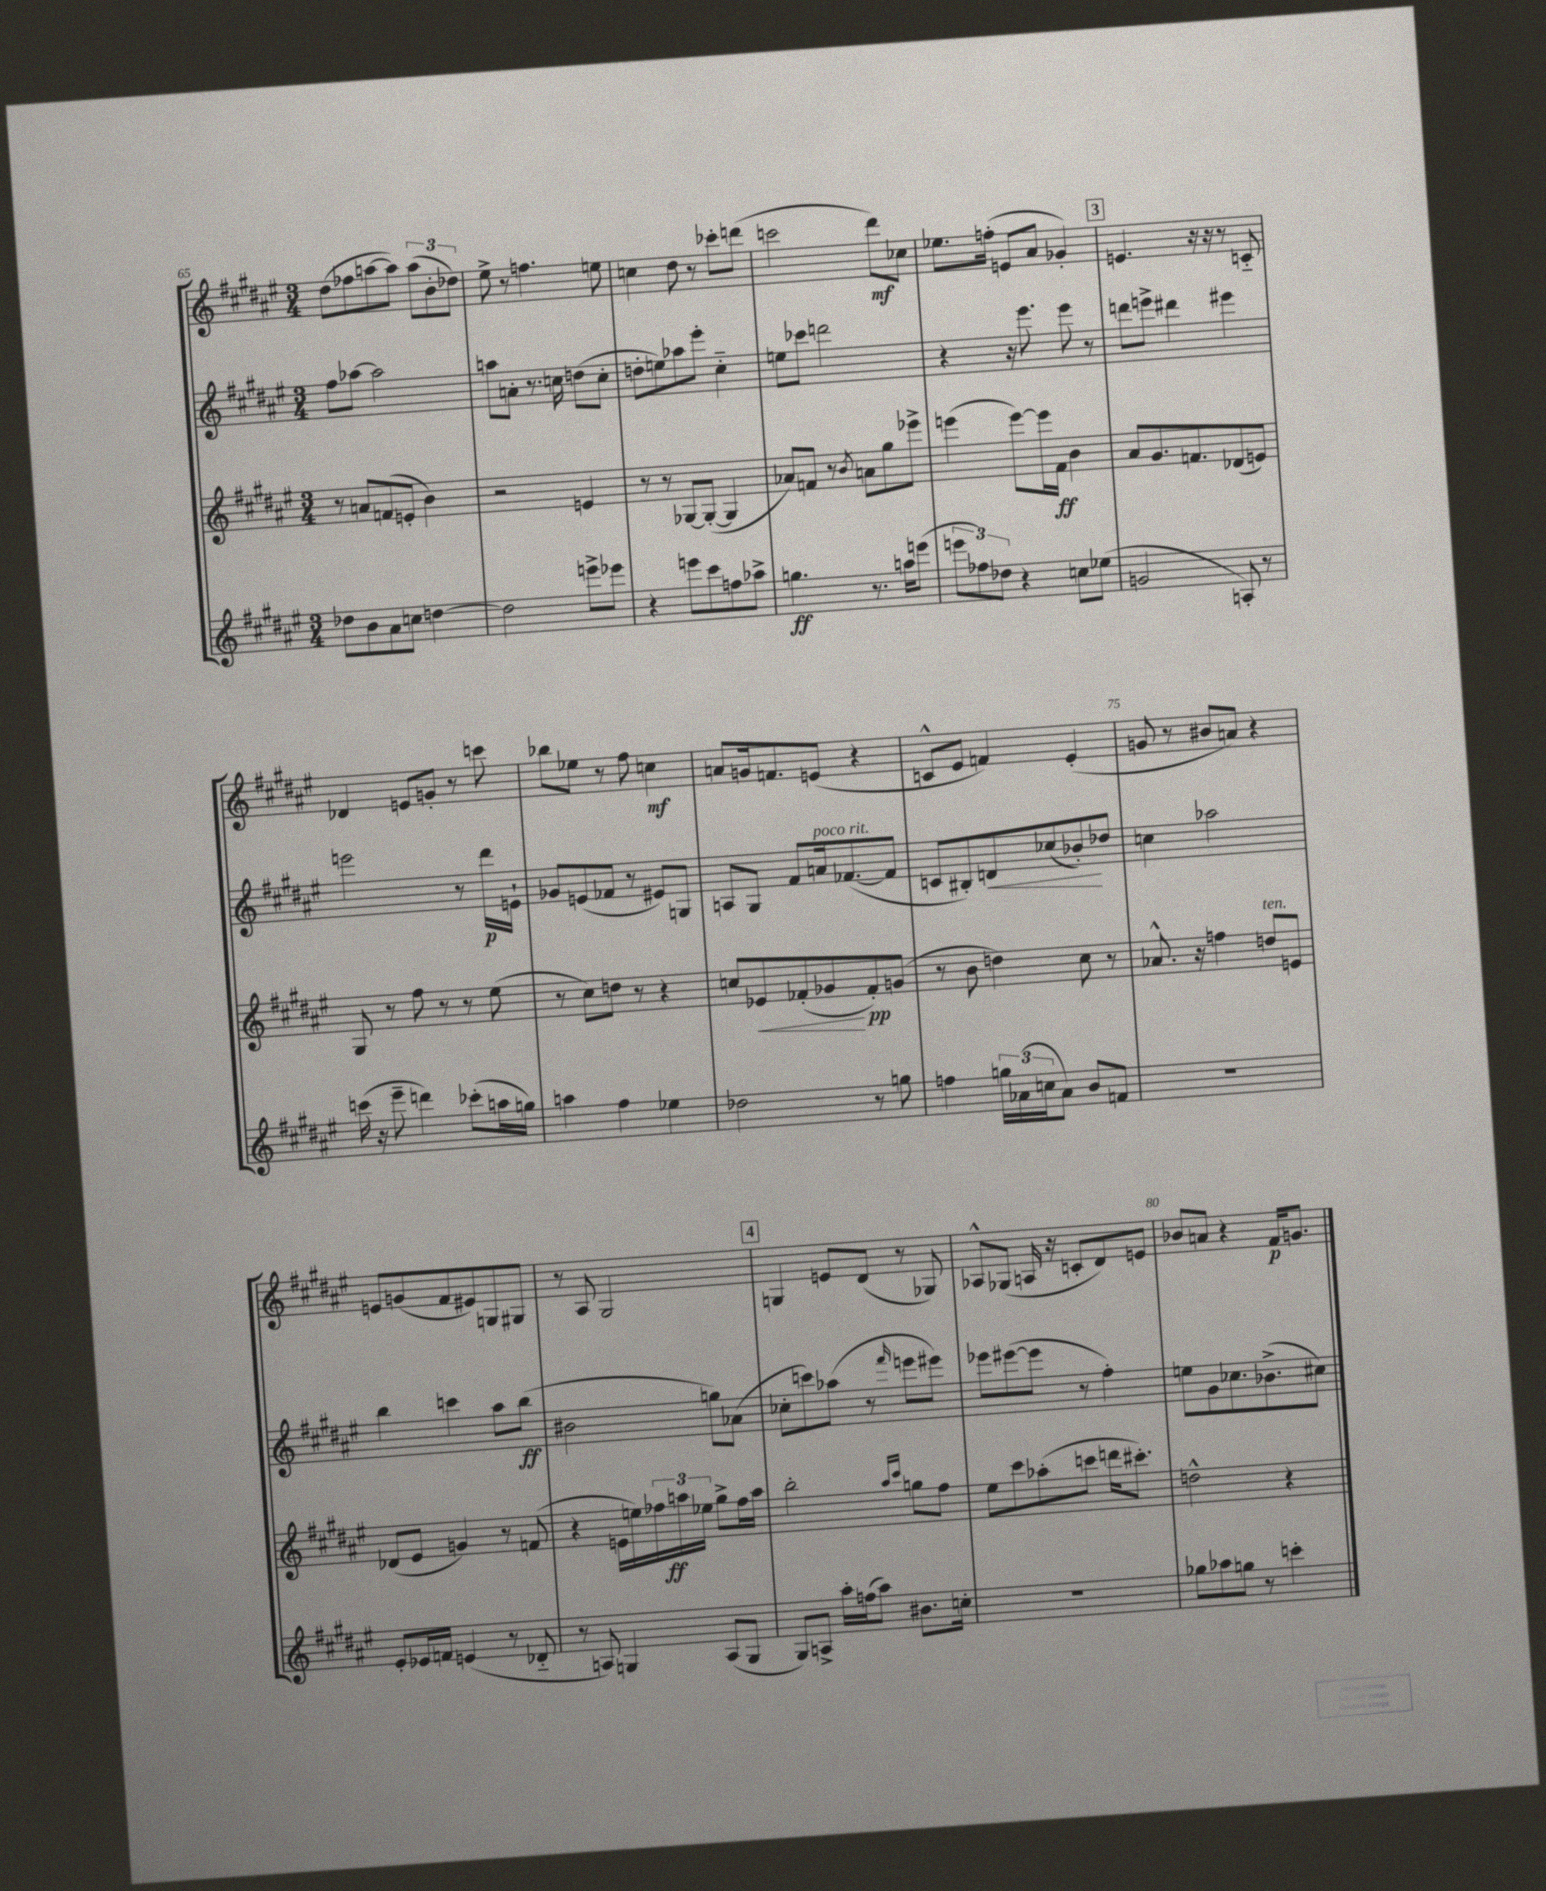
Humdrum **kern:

**kern	**kern	**kern	**kern
*staff4	*staff3	*staff2	*staff1
*clefG2	*clefG2	*clefG2	*clefG2
*k[f#c#g#d#a#e#]	*k[f#c#g#d#a#e#]	*k[f#c#g#d#a#e#]	*k[f#c#g#d#a#e#]
*M3/4	*M3/4	*M3/4	*M3/4
8dd-	8r	8ff#	(8dd#
8b	8a	[8aa-	8ff-
8a#	(8f	2aa-]	[8aa
8cc	8e'	.	8aa])
[4dd	4b)	.	(12aa
.	.	.	12b'
.	.	.	12dd-)
=	=	=	=
2dd]	2r	8aa	8ee#^
.	.	8a'	8r
.	.	8.r	4.ff
.	.	16cc	.
8eee^	4e	(8dd	.
8eee-	.	8cc'	8ee
=	=	=	=
4r	8r	8dd'	4cc
.	8r	8ee)	.
8eee	[8G-	8aa-	8dd#
8ccc#	(8G-'_	8eee#'	8r
8ff	4G-]	4cc#'~	8ccc-'
8aa-^	.	.	(8ddd
=	=	=	=
4.gg	8a-)	8ee	2ccc
.	8f	8ccc-	.
.	8r	2ddd	.
.	8qb	.	.
8.r	8a	.	.
.	8gg#	.	8ddd#)
16aa	.	.	.
(8eee	8eee-^	.	8cc-
=	=	=	=
12eee	(4eee	4r	8.ee-
12ff-)	.	.	.
12dd-	.	.	.
.	.	.	(16ff'
4r	[8eee)	16r	8e
.	.	8.eee#	.
.	16eee]	.	8a#
.	16f#	.	.
8cc	4b	8eee#	4g-')
(8ee-	.	8r	.
=	=	=	=
2g	8a#	8ddd	4.e
.	8.g#	8eee^	.
.	.	4ddd#	.
.	8.f	.	.
.	.	.	16r
.	.	.	16r
8A')	(8d-	4eee#	8r
8r	8e)	.	8c'~
=	=	=	=
(16ccc	8G#	2eee	4d-
16r	.	.	.
8eee#~	8r	.	.
4ddd)	8ff#	.	8e
.	8r	.	8g'
(8ccc-'	8r	8r	8r
16aa	(8ee#	16ddd#	8ccc
16gg)	.	16e`	.
=	=	=	=
4aa	8r	8g-	8bb-
.	8cc#)	(8e	8ee-
4ff#	8dd	8f-	8r
.	8r	8r	8ff#
4ee-	4r	8e#)	4cc
.	.	8G	.
=	=	=	=
2dd-	8cc	8A	8a
.	8e-	8G#	16g
.	.	.	8.f
.	(8f-'	8f#	.
.	8g-	16a	(8e
.	.	([8.f-	.
8r	8f-')	.	4r
8gg	(8g	8f-]	.
=	=	=	=
4ff	8r	8c	8c^^
.	8b	8B#')	8e#
24gg	4dd)	8d	4f)
(24a-	.	.	.
24cc	.	.	.
8a-)	.	(8cc-	.
8b	8cc#	8b-')	(4e#'
8f	8r	8dd-	.
=	=	=	=
2.r	8.a-^^	4cc	8g
.	.	.	8r
.	16r	.	.
.	4ff	2aa-	8b#
.	.	.	8a)
.	8dd	.	4r
.	8e	.	.
=	=	=	=
8e#'	(8d-	4bb	8e
16e-	8e#	.	(8g
16f	.	.	.
(4e	4g)	4ccc	8f#
.	.	.	8e#)
8r	8r	8aa#	8G
8d-'~	(8f	(8bb	8G#
=	=	=	=
8r	4r	2b#	8r
8A)	.	.	8A#
4G	16e	.	2G#
.	16ee)	.	.
.	24ff-	.	.
.	24aa	.	.
.	24ee-	.	.
(8A	8gg#^	8gg)	.
8G	16ff-	(8a-	.
.	16aa	.	.
=	=	=	=
8G#)	2bb'	8cc-'	4G
8A^	.	8ccc)	.
16aa#'	.	(8aa-	8e
(16ff	.	.	.
8aa#)	.	8r	(8d#
.	16qqaa#	.	.
.	16qqccc#	16qqfff#	.
8.b#	8gg	8eee	8r
.	8ff#	8eee#)	8G-)
16cc'	.	.	.
=	=	=	=
2.r	8ee#	8eee-	8A-^^
.	8ccc#	([8eee#	(8G-
.	(8aa-'	8eee#]	16A
.	.	.	16r
.	8ccc	8r	8c'
.	16ddd	4ff#')	8d#)
.	8.ccc#')	.	.
.	.	.	8e
=	=	=	=
8gg-	2dd^^	8ee	8b-
8aa-	.	8g#	8a
8gg	.	8.cc-	4r
8r	.	.	.
.	.	(8.b-^	.
4ccc'	4r	.	16f#
.	.	.	8.g
.	.	8cc#)	.
==	==	==	==
*-	*-	*-	*-
